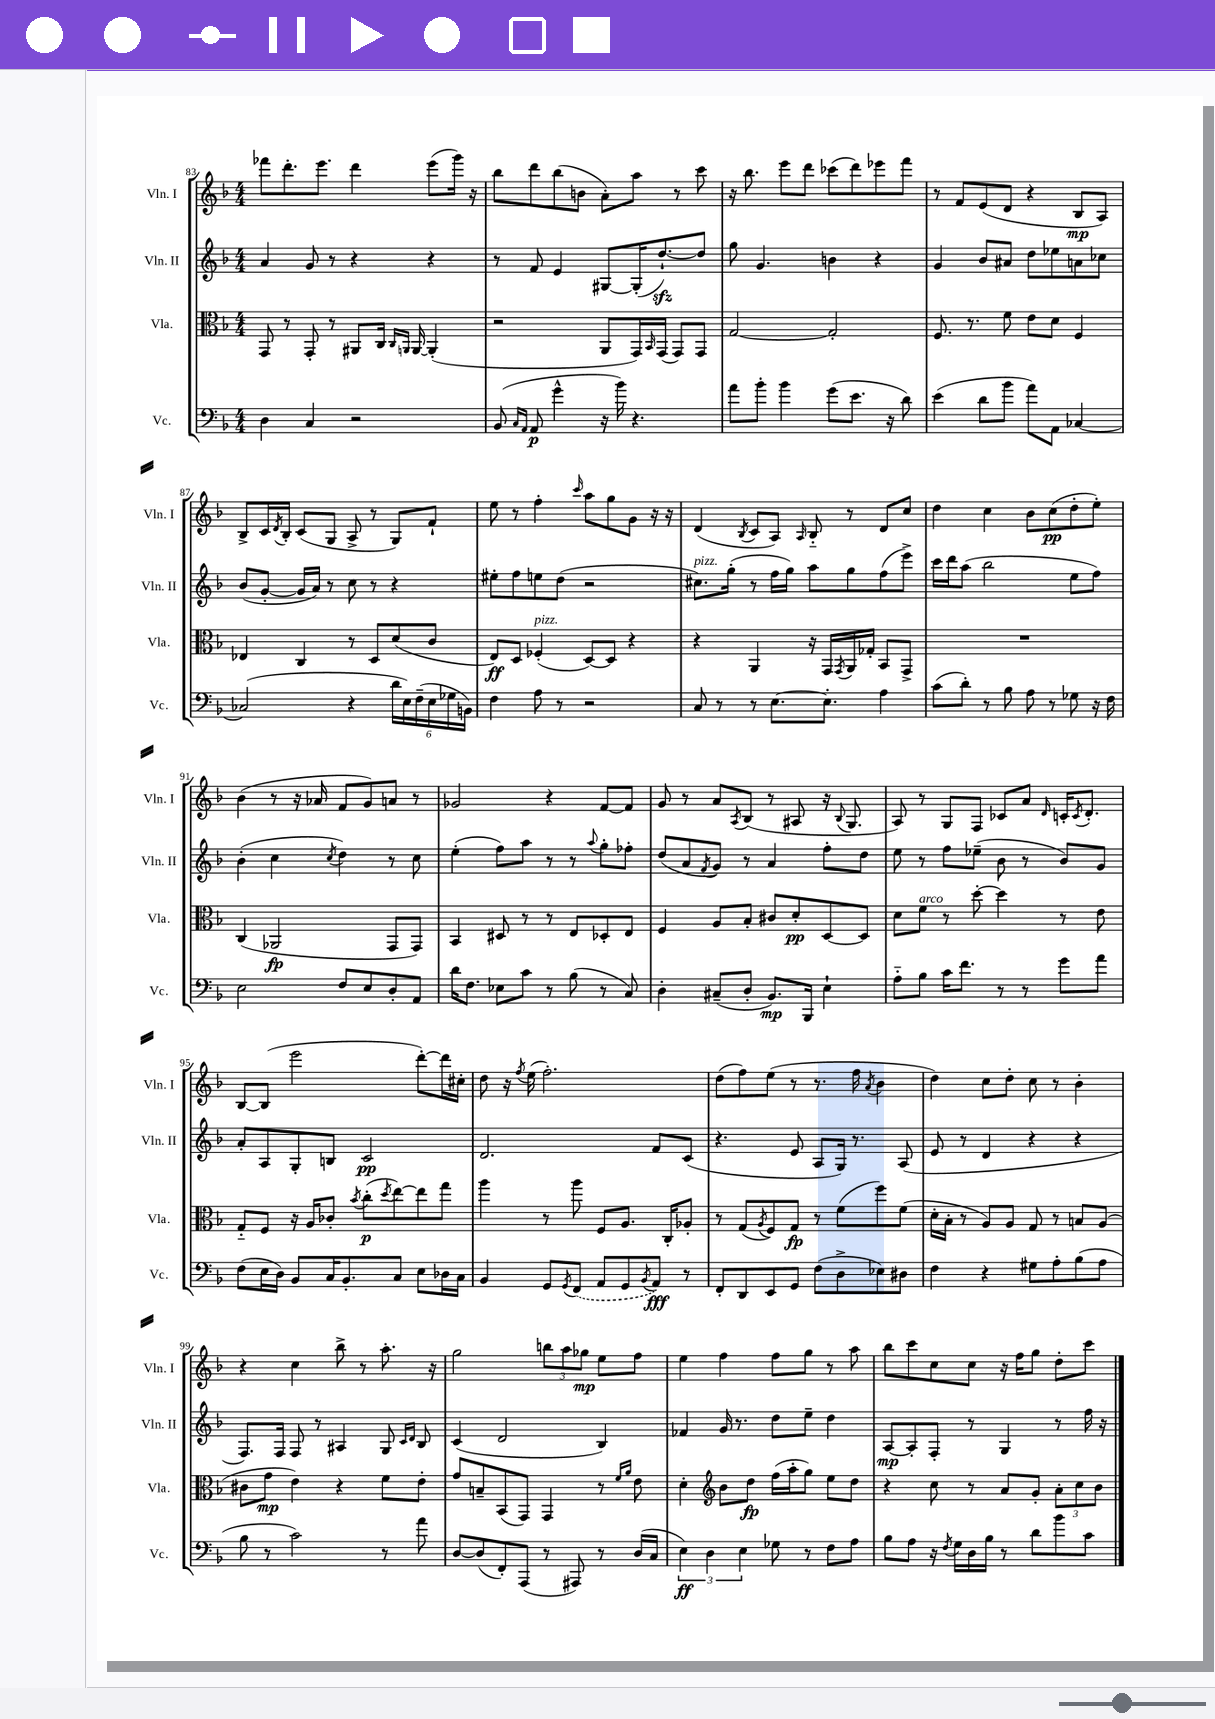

**kern	**kern	**kern	**kern
*staff4	*staff3	*staff2	*staff1
*clefF4	*clefC3	*clefG2	*clefG2
*k[b-]	*k[b-]	*k[b-]	*k[b-]
*M4/4	*M4/4	*M4/4	*M4/4
4D	8GG	4a	8fff-
.	8r	.	8.ddd'
4C	8GG'	8g	.
.	.	.	8.eee
.	8r	8r	.
2r	8AA#	4r	4ddd
.	16C	.	.
.	16qqC	.	.
.	16qqAA	.	.
.	[16AA	.	.
.	(4AA']	4r	(8eee
.	.	.	16ggg)
.	.	.	16r
=	=	=	=
(8BB-	2r	8r	8bb-
16qqC	.	.	.
16qqAA	.	.	.
8AA	.	8f	8ddd
4g^^	.	4e	(8bb-
.	.	.	8b
16r	8AA	[8G#	8a')
16b-)	.	.	.
4.r	16GG)	(16G#']	8aa
.	16qqBB-	.	.
.	(16GG	[8.dd`)	.
.	8GG)	.	8r
.	8GG	8dd]	8ccc
=	=	=	=
8a	[2G	8gg	16r
.	.	.	8.bb-
8b-'	.	4.g	.
4b-	.	.	8eee
.	.	.	8ddd
(8g	2G']	4b	(8ccc-
8.e	.	.	8ddd)
.	.	4r	8eee-
16r	.	.	.
8d)	.	.	8fff
=	=	=	=
(4e	8.F	4g	8r
.	.	.	8f
.	8.r	.	.
8d	.	8b-	(8e
8b-	8f	8a#	8d
8a)	8e	8dd	4r
8AA	8d	8ee-	.
[4C-	4F	8a	8B-
.	.	8cc-	8A)
=	=	=	=
(2C-]	4E-	(8b-	8B-^
.	.	[8g'	16c
.	.	.	8qd
.	.	.	16B-'
.	4C	16g]	(8c
.	.	16a)	.
.	.	8r	8G
4r	8r	8cc	8A^
.	8D	8r	8r
24d	(8d	4r	8G)
24E)	.	.	.
(24F~	.	.	.
24E	8c	.	8f`
24G-	.	.	.
24BB)	.	.	.
=	=	=	=
4F	8E)	8ee#'	8ee
.	8D	8ff	8r
8A	(4F-'	8ee	4ff'
8r	.	(8dd	.
.	.	.	16qqccc
2r	[8D)	2r	8aa
.	8D]	.	8gg
.	4r	.	8g
.	.	.	16r
.	.	.	16r
=	=	=	=
8C	4r	8.cc#)	(4d
8r	.	.	.
.	.	(16gg'	.
.	.	.	8qB-
8r	4AA	8r	8c
[8.E	.	16ff	8A)
.	.	16gg)	.
.	.	.	16qqA
.	16r	8aa	8B-'~
8.E']	16GG	.	.
.	8qGG	.	.
.	16AA	8gg	8r
.	16G-'	.	.
4A	8BB-	(8ff	8d
.	8GG^	8eee^)	8cc
=	=	=	=
(8c	1r	16ccc	4dd
.	.	16ddd	.
8d')	.	(8aa	.
8r	.	2bb-	4cc
8B-	.	.	.
8A	.	.	8b-
8r	.	.	(8cc
8G-	.	8ee	8dd'
16r	.	8ff)	8ee')
16F	.	.	.
=	=	=	=
2E	(4C	(4b-'	(4b-
.	2AA-	4cc	8r
.	.	.	16r
.	.	.	16a-
.	.	8qcc	.
8F	.	4dd)	8f
8E	.	.	8g)
8D'	8GG	8r	8a
8AA	8GG)	8cc	8r
=	=	=	=
16d	4BB-	(4ee'	2g-
8.F	.	.	.
8E-	8D#	8ff)	.
8c	8r	8aa	.
8r	8r	8r	4r
(8B-	8E	8r	.
.	.	8qqaa	.
8r	8D-'	8gg'	[8f
8C)	8E	8ff-'	8f]
=	=	=	=
4D'	4F	(8dd	8g
.	.	8a	8r
.	.	8qf	.
(8C#~	8A	8g)	8a
.	.	.	8qA
8D'	8B-'	8r	(8B-
8.BB-)	8c#	4a	8r
.	8d'	.	8A#
16BBB-	.	.	.
4E`	[8D	8ff'	16r
.	.	.	8qqB-
.	.	.	8.G
.	8D]	8dd	.
=	=	=	=
8A'~	8d	8ee	8A)
8B-	8f	8r	8r
16c	8r	8ff	8G
8.f	.	.	.
.	[8dd'	(8ee-~	8F
8r	4dd]	8b-	8c-
8r	.	8r	8a
.	.	.	16qqd
8g	8r	8b-)	16c'
.	.	.	8qc
.	.	.	8.d'
8a	8e	8g	.
=	=	=	=
(8F	8G'~	8a'	[8B-
16E	8F	8A	(8B-]
16D)	.	.	.
8BB-	16r	8G'	2eee
.	16A	.	.
16C	8c-'	8B	.
8.BB-'	.	.	.
.	8qb-	.	.
.	(8cc'	2c	.
.	8qdd	.	.
8C	[8ee)	.	.
8E	8ee]	.	[8ddd')
16D-	8gg	.	16ddd]
16C	.	.	16cc#'
=	=	=	=
4BB-	4aa	2.d	8dd
.	.	.	16r
.	.	.	8qff
.	.	.	(16ee
8GG	8r	.	2.ff')
8qGG	.	.	.
(8FF	8aa	.	.
8AA	8F	.	.
8GG	8.A	.	.
8qBB-	.	.	.
8AA)	.	8f	.
.	16C'	.	.
8r	8A-'	(8c	.
=	=	=	=
8FF'	8r	4.r	(8dd
8DD	(8G	.	8ff)
.	8qA	.	.
8EE	8F)	.	(8ee
8GG	8G	8e	8r
(8F	8r	8A	8.r
8D^	(8f	16G)	.
.	.	8.r	16ff
.	.	.	8qa
8E-)	8ff)	.	4b-
8D#	(8f	(8A	.
=	=	=	=
4F	16d'	8e	4dd)
.	16B-'	.	.
.	8r	8r	.
4r	8A)	4d	8cc
.	8A	.	8dd'
8G#	8G	4r	8cc
8A'	8r	.	8r
(8B-	8B	4r	4b-'
8A	(8A	.	.
=	=	=	=
8B-	8c#	8.F)	4r
8r	8g	.	.
.	.	16F	.
2c)	4e)	8F	4cc
.	.	8r	.
.	4r	4A#	8bb-^
.	.	.	8r
8r	8f	8G	8.aa'
.	.	16qqc	.
.	.	16qqd	.
8a	8e'	8B-	.
.	.	.	16r
=	=	=	=
[8D	8g	(4c	2gg
(8D]	8B~	.	.
8FF')	(8BB-	2d	.
(8AAA	8GG)	.	.
8r	4GG	.	12bb
.	.	.	12aa
8AAA#)	.	.	.
.	.	.	12gg-
8r	8r	4B-)	8ee
.	16qqf	.	.
.	16qqa	.	.
(16D	8e	.	8ff
16C	.	.	.
=	=	=	=
6E)	4d'	4f-	4ee
6D	.	.	.
*	*clefG2	*	*
.	8b-	16g	4ff
.	.	8.r	.
6E	.	.	.
.	8dd	.	.
8G-	(16ff	8dd	8ff
.	16aa'	.	.
8r	8gg)	8ee~	8gg
8F	8ee	4dd	8r
8A	8dd	.	8aa
=	=	=	=
8B-	4r	[8A	8bb-
8A	.	8A']	8ccc
16r	8cc	8F'	8cc
8qF	.	.	.
16G	.	.	.
16D	8r	8r	8cc
16B-	.	.	.
8r	8a	4G	16r
.	.	.	16ff
8d	8g'	.	8gg
8b-	12a'	8r	8dd'
.	12cc	.	.
8c	.	16ff	8ccc
.	12b-	.	.
.	.	16r	.
==	==	==	==
*-	*-	*-	*-
